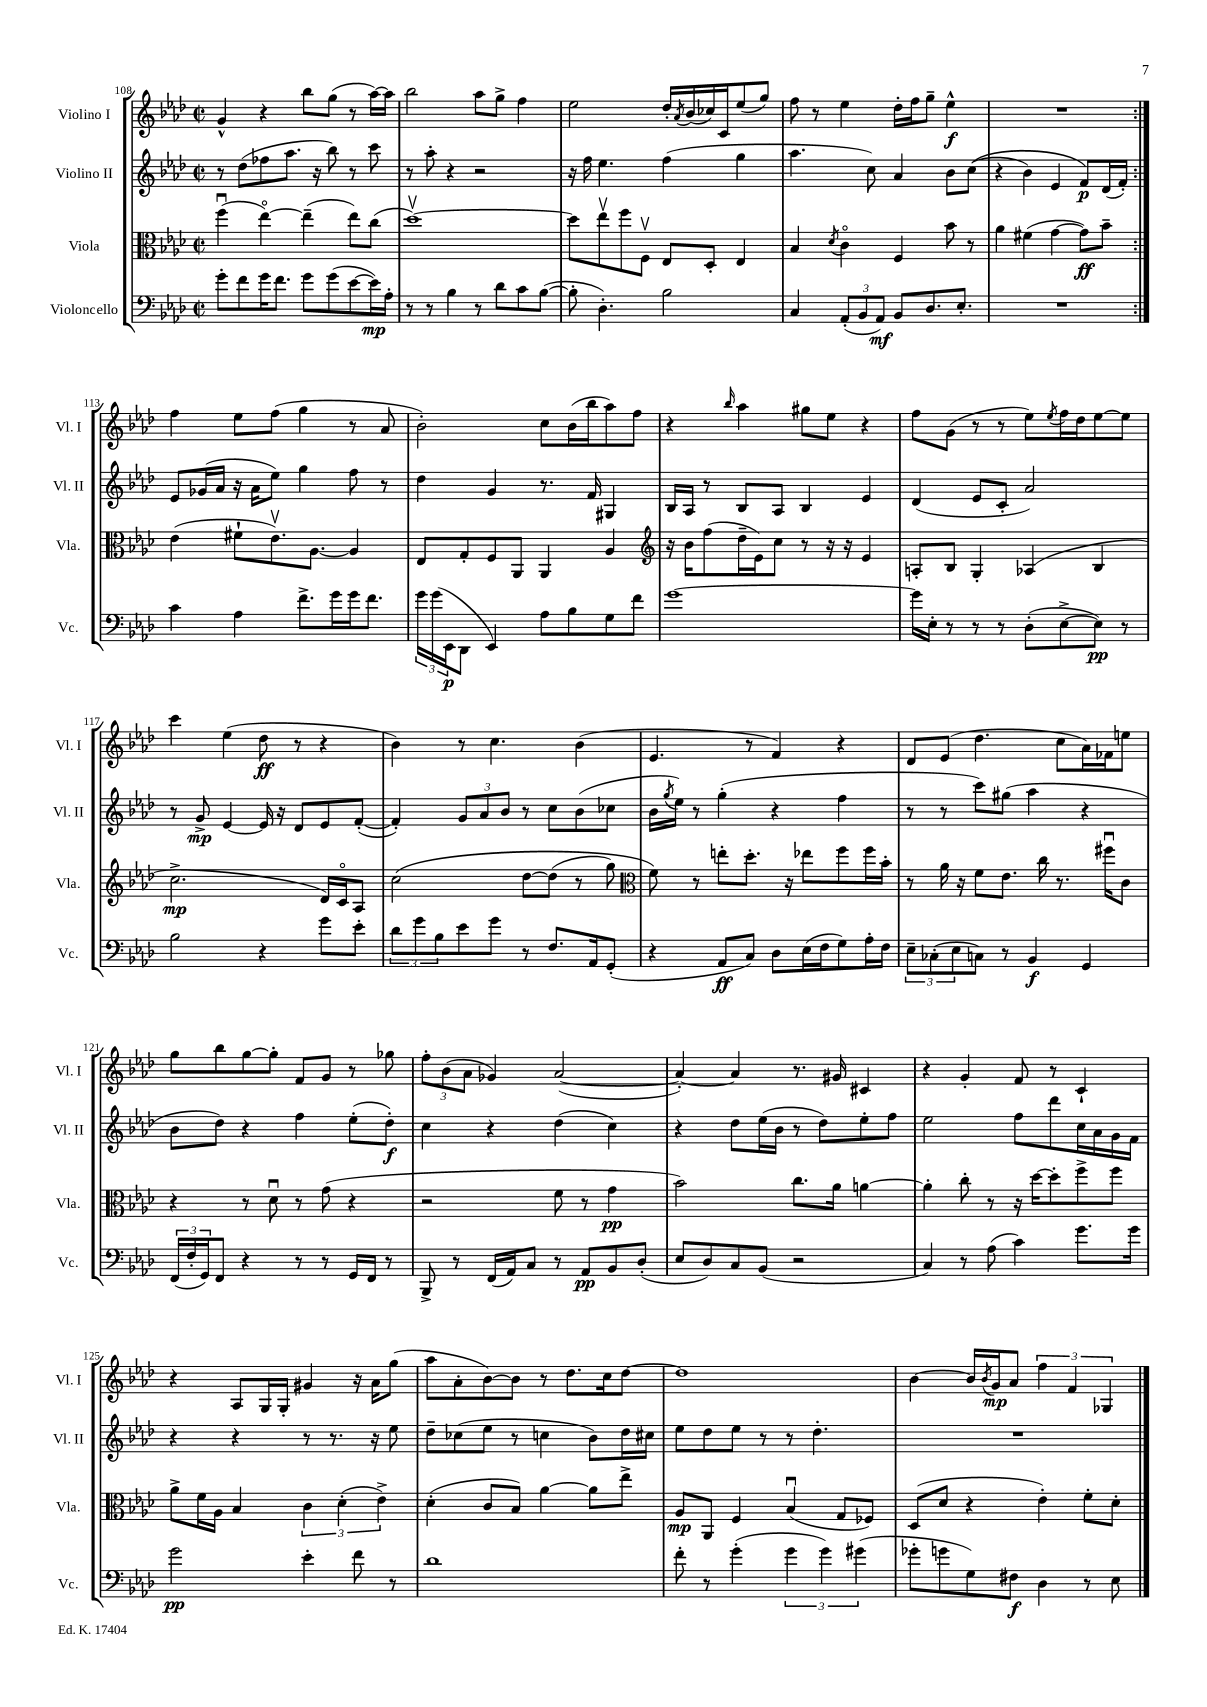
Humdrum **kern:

**kern	**kern	**kern	**kern
*staff4	*staff3	*staff2	*staff1
*clefF4	*clefC3	*clefG2	*clefG2
*k[b-e-a-d-]	*k[b-e-a-d-]	*k[b-e-a-d-]	*k[b-e-a-d-]
*M2/2	*M2/2	*M2/2	*M2/2
*met(c|)	*met(c|)	*met(c|)	*met(c|)
8g'	(4ffu	8r	4g^^
8f	.	(8dd-	.
16g	[4ee-o)	8ff-	4r
8.f	.	.	.
.	.	8.aa-	.
8g	(4ee-~]	.	8bb-
.	.	16r	.
(8g	.	8bb-)	(8gg
[8e-	8ee-)	8r	8r
16e-])	(8cc	8ccc	[16aa-)
16A-'	.	.	16aa-]
=	=	=	=
8r	[1dd-v)	8r	2bb-
8r	.	8aa-'	.
4B-	.	4r	.
8r	.	2r	8aa-
8d-	.	.	8gg^
8c	.	.	4ff
([8B-	.	.	.
=	=	=	=
8B-']	8dd-]	16r	2ee-
.	.	16ff	.
4.D-')	8ee-v	4.ee-	.
.	8ff	.	.
.	8Fv	.	.
2B-	8E-	(4ff	16dd-'
.	.	.	8qa-
.	.	.	(16b-
.	8D-'	.	16cc-)
.	.	.	16c
.	4E-	4gg	(8ee-
.	.	.	8gg)
=	=	=	=
4C	4B-	4.aa-	8ff
.	.	.	8r
.	8qd-	.	.
(12AA-'	4co	.	4ee-
12BB-	.	.	.
.	.	8cc)	.
12AA-)	.	.	.
8BB-	4F	4a-	16dd-'
.	.	.	16ff
8.D-	.	.	8gg~
.	8b-	8b-	4ee-^^
8.E-'	.	.	.
.	8r	&((8cc	.
=	=	=	=
1r	4a-	4r	1r
.	(4f#	4b-)	.
.	[4g	4e-	.
.	8g])	8f&)	.
.	8b-~	(16d-	.
.	.	16f')	.
=:|!	=:|!	=:|!	=:|!
4c	(4e-	8e-	4ff
.	.	(16g-	.
.	.	16a-	.
4A-	8f#`	16r	8ee-
.	.	16a-	.
.	8.e-v)	8ee-)	(8ff
8.f^	.	4gg	4gg
.	[8.A-	.	.
16g	.	.	.
16g	4A-]	8ff	8r
8.f	.	.	.
.	.	8r	8a-
=	=	=	=
24g	8E-	4dd-	2b-')
(24g	.	.	.
24EE-	.	.	.
8DD-	8G'	.	.
4EE-)	8F	4g	.
.	8AA-	.	.
8A-	4AA-	8.r	8cc
8B-	.	.	(16b-
.	.	16f	16bb-
8G	4A-	4G#	8aa-)
8f	.	.	8ff
=	=	=	=
*	*clefG2	*	*
[1g	16r	16B-	4r
.	16b-	16A-	.
.	(8ff	8r	.
.	.	.	16qqbb-
.	16dd-~	8B-	4aa-
.	16e-)	.	.
.	8cc	8A-	.
.	8r	4B-	8gg#
.	16r	.	8ee-
.	16r	.	.
.	4e-	4e-	4r
=	=	=	=
16g]	8A'	(4d-	8ff
16E-'	.	.	.
8r	8B-	.	(8g
8r	4G'	8e-	8r
8r	.	8c'	8r
(8D-'	(4A-	2a-)	8ee-)
.	.	.	8qee-
[8E-^	.	.	16ff
.	.	.	16dd-
8E-])	4B-	.	[8ee-
8r	.	.	8ee-]
=	=	=	=
2B-	2.cc^	8r	4ccc
.	.	8g^	.
.	.	[4e-	(4ee-
4r	.	16e-]	8dd-
.	.	16r	.
.	.	8d-	8r
8g	16d-)	8e-	4r
.	16co	.	.
8e-'	8A-	([8f'	.
=	=	=	=
12d-	&(2cc	4f'])	4b-)
12g	.	.	.
12B-	.	.	.
8e-	.	12g	8r
.	.	12a-	.
8g	.	.	4.cc
.	.	12b-	.
8r	[8dd-	8r	.
8.F	(8dd-]	8cc	.
.	8r	(8b-	(4b-
16AA-	.	.	.
(8GG'	8gg)	8cc-	.
=	=	=	=
*	*clefC3	*	*
4r	8f&)	16b-	4.e-
.	.	8qgg	.
.	.	16ee-)	.
.	8r	8r	.
8AA-	8ee'	(4gg'	.
8C)	8.dd-'	.	8r
8D-	.	4r	4f)
.	16r	.	.
(16E-	8ee-	.	.
16F	.	.	.
8G)	8ff	4ff	4r
16A-'	16ff	.	.
16F	16b-'	.	.
=	=	=	=
12E-~	8r	8r	8d-
(12C-'	.	.	.
.	16a-	8r	(8e-
12E-	.	.	.
.	16r	.	.
8C)	8f	8ccc)	4.dd-
8r	8.e-	(8gg#	.
4BB-	.	4aa-	.
.	16cc	.	.
.	8.r	.	8cc
4GG	.	4r	16a-)
.	16ff#u	.	16f-
.	8c	.	8ee
=	=	=	=
(24FF	4r	8b-	8gg
24F'	.	.	.
24GG)	.	.	.
8FF	.	8dd-)	8bb-
4r	8r	4r	[8gg
.	8d-u	.	8gg']
8r	8r	4ff	8f
8r	(8g	.	8g
16GG	4r	(8ee-'	8r
16FF	.	.	.
8r	.	8dd-')	8gg-
=	=	=	=
8BBB-^	2r	4cc	12ff'
.	.	.	(12b-
8r	.	.	.
.	.	.	12a-
(16FF	.	4r	4g-)
16AA-)	.	.	.
8C	.	.	.
8r	8f	(4dd-	([2a-
8AA-	8r	.	.
8BB-	4g	4cc)	.
(8D-'	.	.	.
=	=	=	=
8E-	2b-)	4r	4a-'_)
8D-)	.	.	.
8C	.	8dd-	4a-]
(8BB-	.	(16ee-	.
.	.	16b-	.
2r	8.cc	8r	8.r
.	.	8dd-)	.
.	16a-	.	16g#
.	[4a	8ee-'	4c#
.	.	8ff	.
=	=	=	=
4C)	4a']	2ee-	4r
8r	8cc'	.	4g'
(8A-	8r	.	.
4c)	16r	8ff	8f
.	[16dd-	.	.
.	8dd-']	8ddd-	8r
8.g	8ff^	16cc	4c`
.	.	16a-	.
.	8ff	16g	.
16g	.	16f	.
=	=	=	=
2g	8a-^	4r	4r
.	16f	.	.
.	16A-	.	.
.	4B-	4r	8A-
.	.	.	16G
.	.	.	16G'
4e-'	6c	8r	4g#
.	.	8.r	.
.	(6d-'	.	.
8f	.	.	16r
.	.	16r	16a-
.	6e-^)	.	.
8r	.	8ee-	(8gg
=	=	=	=
1d-	(4d-'	8dd-~	8aa-
.	.	(8cc-	8a-'
.	8c	8ee-	[8b-)
.	8B-)	8r	8b-]
.	[4a-	4cc	8r
.	.	.	8.dd-
.	8a-]	8b-)	.
.	.	.	16cc
.	8ee-^	16dd-	[8dd-
.	.	16cc#	.
=	=	=	=
8f'	8A-	8ee-	1dd-]
8r	8AA-	8dd-	.
(4g'	4F	8ee-	.
.	.	8r	.
6g	(4B-u	8r	.
.	.	4.dd-'	.
6g)	.	.	.
.	8G	.	.
(6g#	.	.	.
.	8F-)	.	.
=	=	=	=
8g-'	(8D-	1r	[4b-
8g	8d-	.	.
8G)	4r	.	16b-]
.	.	.	8qb-
.	.	.	16g
8F#	.	.	8a-
4D-	4e-')	.	6ff
.	.	.	6f
8r	8f'	.	.
.	.	.	6G-
8E-	8d-'	.	.
==	==	==	==
*-	*-	*-	*-
